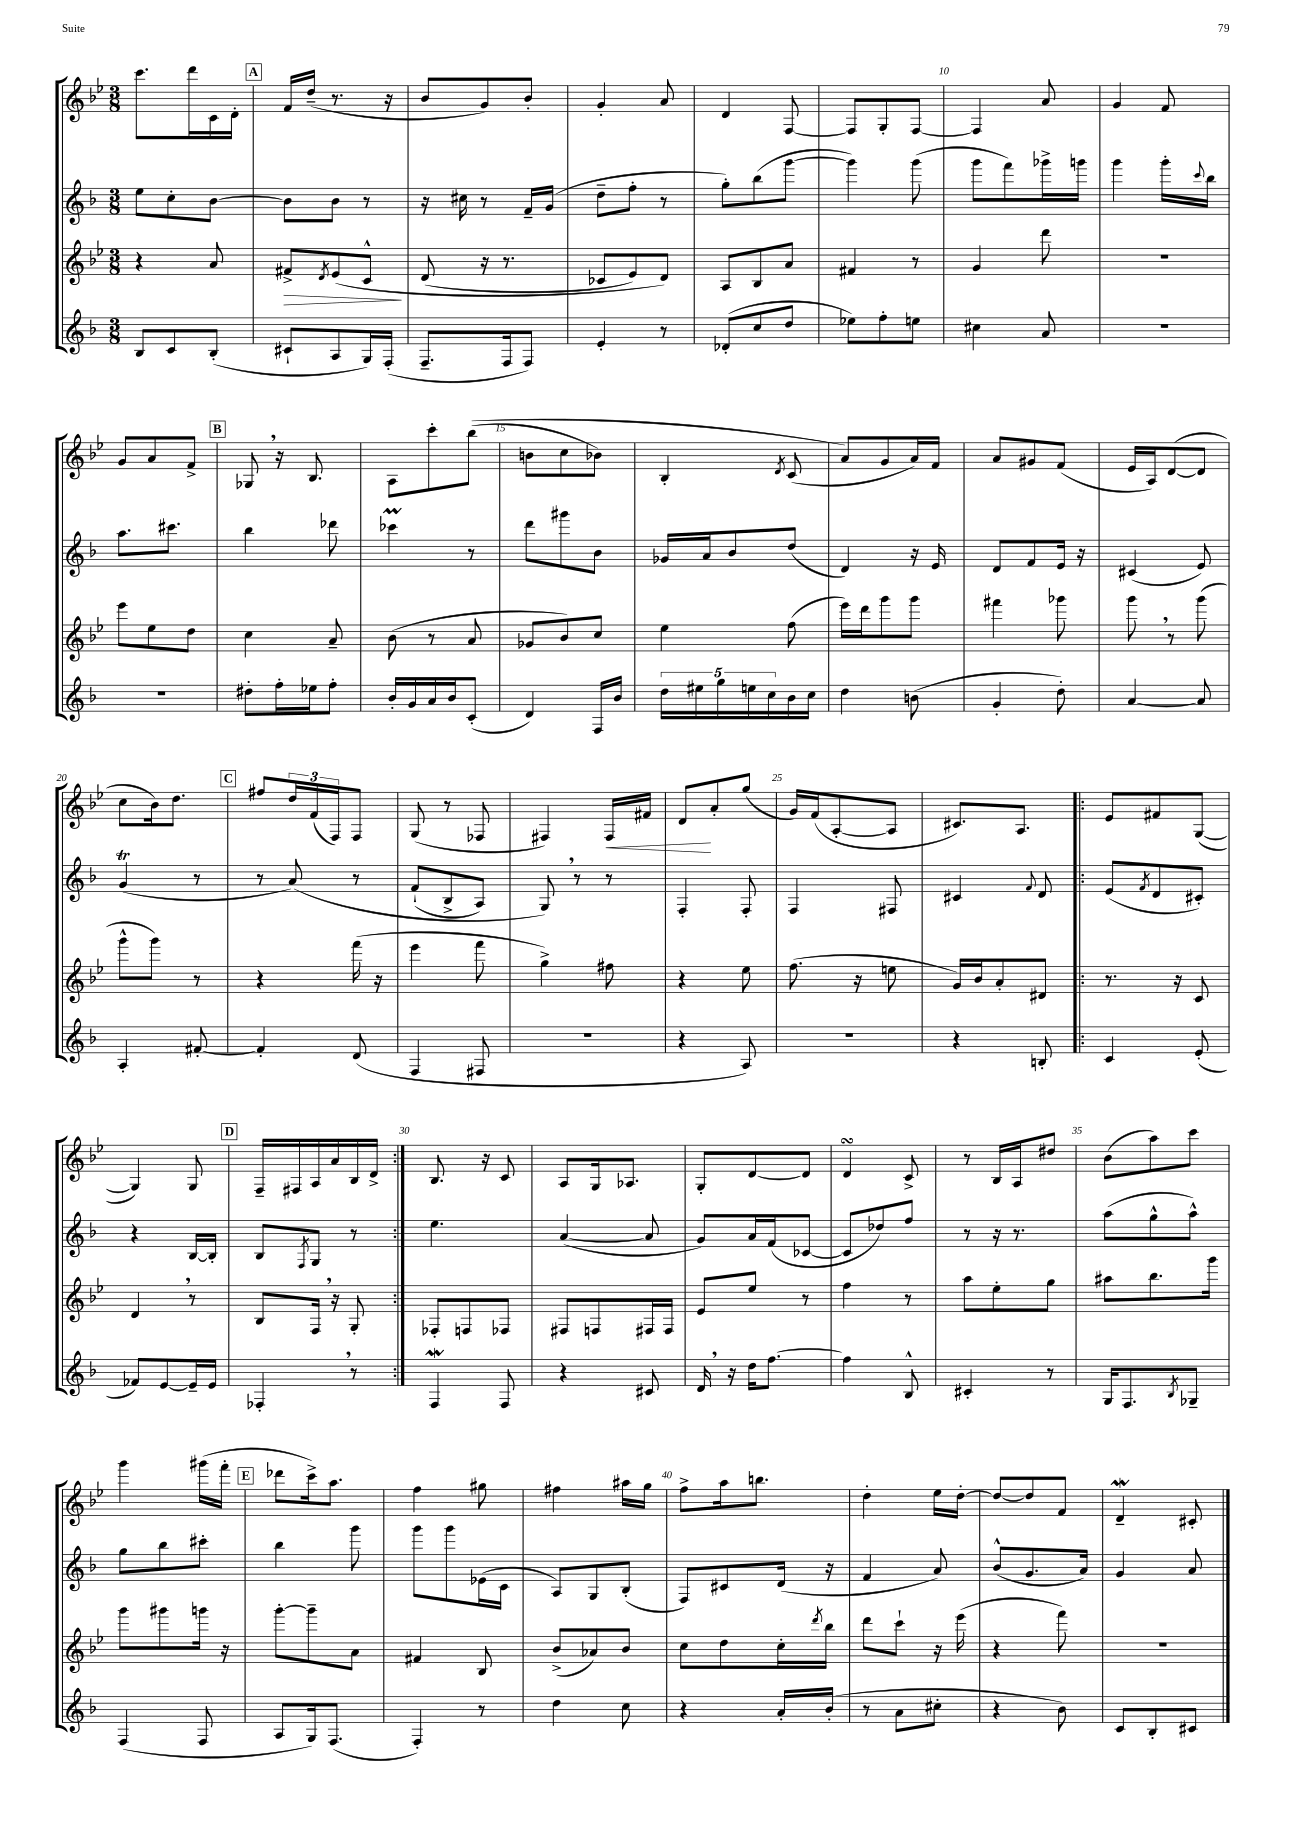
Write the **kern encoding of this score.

**kern	**kern	**kern	**kern
*staff4	*staff3	*staff2	*staff1
*clefG2	*clefG2	*clefG2	*clefG2
*k[b-]	*k[b-e-]	*k[b-]	*k[b-e-]
*M3/8	*M3/8	*M3/8	*M3/8
8B-/L	4r	8ee\L	8.ccc\L
8c/	.	8cc'\	.
.	.	.	16ddd\L
(8B-'/J	8a/	[8b-\J	16c\
.	.	.	16d'\JJ
=	=	=	=
8c#`/L	8f#^/L	8b-\]L	16f/LL
.	.	.	(16dd~/JJ
.	8qd/	.	.
8A/	&(8e-/	8b-\J	8.r
16G/L)	8c^^/J	8r	.
(16F'/JJ	.	.	16r
=	=	=	=
8.F~/L	(8d/	16r	8b-/L
.	.	16cc#\	.
.	16r	8r	8g/)
16F/k	8.r	.	.
8F/J)	.	16f~/LL	8b-'/J
.	.	(16g/JJ	.
=	=	=	=
4e'/	8c-/L	8dd~\L	4g'/
.	8e-/)	8ff'\J	.
8r	8d/J&)	8r	8a/
=	=	=	=
(8d-'/L	8A/L	8gg'\L)	4d/
8cc/	8B-/	(8bb-\	.
8dd/J	8a/J	[8ggg\J	[8F/
=	=	=	=
8ee-\L)	4f#/	4ggg\])	8F/]L
8ff'\	.	.	8G'/
8ee\J	8r	(8ggg\	[8F/J
=	=	=	=
4cc#\	4g/	8ggg\L	4F/]
.	.	8fff\)	.
8a/	8ddd\	16ggg-^\L	8a/
.	.	16ggg\JJ	.
=	=	=	=
4.r	4.r	4ggg\	4g/
.	.	16ggg'\LL	8f/
.	.	8qqccc/	.
.	.	16bb-\JJ	.
=	=	=	=
4.r	8eee-\L	8.aa\L	8g/L
.	8ee-\	.	8a/
.	.	8.ccc#\J	.
.	8dd\J	.	8f^/J
=	=	=	=
8dd#'\L	4cc\	4bb-\	8G-/
16ff'\L	.	.	16r
16ee-\J	.	.	8.B-/
8ff'\J	8a~/	8ddd-\	.
=	=	=	=
16b-'/LL	(8b-\	4ccc-\	8A\L
16g/	.	.	.
16a/	8r	.	8ccc'\
16b-/J	.	.	.
(8c'/J	8a/	8r	&((8bb-\J
=	=	=	=
4d/)	8g-/L	8ddd\L	8b\L
.	8b-/)	8ggg#\	8cc\
16F/LL	8cc/J	8b-\J	8b-\J)
16b-/JJ	.	.	.
=	=	=	=
20dd\LL	4ee-\	16g-/LL	4B-'/
20ee#\	.	.	.
.	.	16a/J	.
20gg\	.	.	.
.	.	8b-/	.
20ee\	.	.	.
20cc\	.	.	.
.	.	.	8qd/
16b-\	(8ff\	(8dd/J	(8c/
16cc\JJ	.	.	.
=	=	=	=
4dd\	16eee-\LL)	4d/)	8a/L&)
.	16ddd\J	.	.
.	8ggg\	.	8g/
(8b\	8ggg\J	16r	16a/L)
.	.	16e/	16f/JJ
=	=	=	=
4g'/	4fff#\	8d/L	8a/L
.	.	8f/	8g#/
8dd'\)	8ggg-\	16e/Jk	(8f/J
.	.	16r	.
=	=	=	=
[4a/	8ggg\	(4c#/	16e-/LL
.	.	.	16A/J)
.	8r	.	([8d/
8a/]	(8ggg\	8e/)	8d/]J
=	=	=	=
4A'/	8ggg^^\L	(4g/	8cc\L
.	8ggg\J)	.	16b-\k)
.	.	.	8.dd\J
[8f#'/	8r	8r	.
=	=	=	=
4f#'/]	4r	8r	8ff#/L
.	.	&(8a/)	24dd/L
.	.	.	(24f/
.	.	.	24F/J)
(8d/	(16fff\	8r	8F/J
.	16r	.	.
=	=	=	=
4F/	4eee-\	(8f`/L	(8G/
.	.	8B-^/	8r
8F#/	8fff\	8A/J)	8F-/
=	=	=	=
4.r	4gg^\)	8G/&)	4F#/)
.	.	8r	.
.	8ff#\	8r	16F#/LL
.	.	.	16f#/JJ
=	=	=	=
4r	4r	4F'/	8d/L
.	.	.	8a'/
8A/)	8ee-\	8F'/	(8gg/J
=	=	=	=
4.r	(8.ff\	4F/	16g/LL)
.	.	.	(16f/J
.	.	.	[8A'/
.	16r	.	.
.	8ee\	8F#/	8A/]J
=	=	=	=
4r	16g/LL)	4c#/	8.c#/L)
.	16b-/J	.	.
.	8a'/	.	.
.	.	.	8.A/J
.	.	8qqf/	.
8B'/	8d#/J	8d/	.
=!|:	=!|:	=!|:	=!|:
4c/	8.r	(8e/L	8e-/L
.	.	8qf/	.
.	.	8d/	8f#/
.	16r	.	.
(8e'/	8c/	8c#'/J)	([8G/J
=	=	=	=
8f-/L)	4d/	4r	4G/])
[8e/	.	.	.
16e~/]L	8r	[16B-/LL	8G/
16e/JJ	.	16B-'/]JJ	.
=	=	=	=
4F-'/	8B-/L	8B-/L	16F~/LL
.	.	.	16F#/
.	.	8qF/	.
.	16F/Jk	8G/J	16A/
.	16r	.	16a/
8r	8G'/	8r	16B-/
.	.	.	16d^/JJ
=:|!	=:|!	=:|!	=:|!
4F/	8F-'/L	4.ee\	8.B-/
.	8F/	.	.
.	.	.	16r
8F/	8F-/J	.	8c/
=	=	=	=
4r	8F#/L	([4a/	8A/L
.	8F/	.	16G/k
.	.	.	8.A-/J
8c#/	16F#/L	8a/]	.
.	16F#/JJ	.	.
=	=	=	=
16d/	8e-/L	8g/L)	8G'/L
16r	.	.	.
16dd\LK	8ee-/J	16a/L	[8d/
[8.ff\J	.	(16f/J	.
.	8r	[8c-/J	8d/]J
=	=	=	=
4ff\]	4ff\	8c-/]L	4d/
.	.	8dd-/)	.
8B-^^/	8r	8ff/J	8c^/
=	=	=	=
4c#'/	8aa\L	8r	8r
.	8ee-'\	16r	16B-/LL
.	.	8.r	16A/J
8r	8gg\J	.	8dd#/J
=	=	=	=
16G/LK	8aa#\L	(8aa\L	(8b-\L
8.F/	.	.	.
.	8.bb-\	8gg^^\	8aa\)
8qB-/	.	.	.
8G-~/J	.	8aa^^\J)	8ccc\J
.	16ggg\Jk	.	.
=	=	=	=
(4F/	8ggg\L	8gg\L	4ggg\
.	8ggg#\	8bb-\	.
8F/	16ggg\Jk	8ccc#'\J	(16ggg#\LL
.	16r	.	16fff'\JJ
=	=	=	=
8A/L	[8ggg'\L	4bb-\	8ddd-\L
16G/k)	8ggg~\]	.	16ccc^\k)
(8.F/J	.	.	8.aa\J
.	8a\J	8ggg\	.
=	=	=	=
4F'/)	4f#/	8ggg\L	4ff\
.	.	8ggg\	.
8r	8B-/	(16e-\L	8gg#\
.	.	16c\JJ	.
=	=	=	=
4dd\	(8b-^/L	8A/L)	4ff#\
.	8a-/)	8G/	.
8cc\	8b-/J	(8B-'/J	16aa#\LL
.	.	.	16gg\JJ
=	=	=	=
4r	8cc\L	8F/L)	8ff^\L
.	8dd\	8c#/	16aa\k
.	.	.	8.bb\J
16a'/LL	16cc'\L	(16d/Jk	.
.	8qddd/	.	.
(16b-'/JJ	16bb-\JJ	16r	.
=	=	=	=
8r	8ddd\L	4f/	4dd'\
8a\L	8ccc`\J	.	.
8cc#'\J	16r	8a/)	16ee-\LL
.	(16eee-\	.	[16dd'\JJ
=	=	=	=
4r	4r	(8b-^^/L	8dd/_L
.	.	8.g/	8dd/]
8b-\)	8fff\)	.	8f/J
.	.	16a/Jk)	.
=	=	=	=
8c/L	4.r	4g/	4d~/
8B-'/	.	.	.
8c#/J	.	8a/	8c#'/
==	==	==	==
*-	*-	*-	*-
